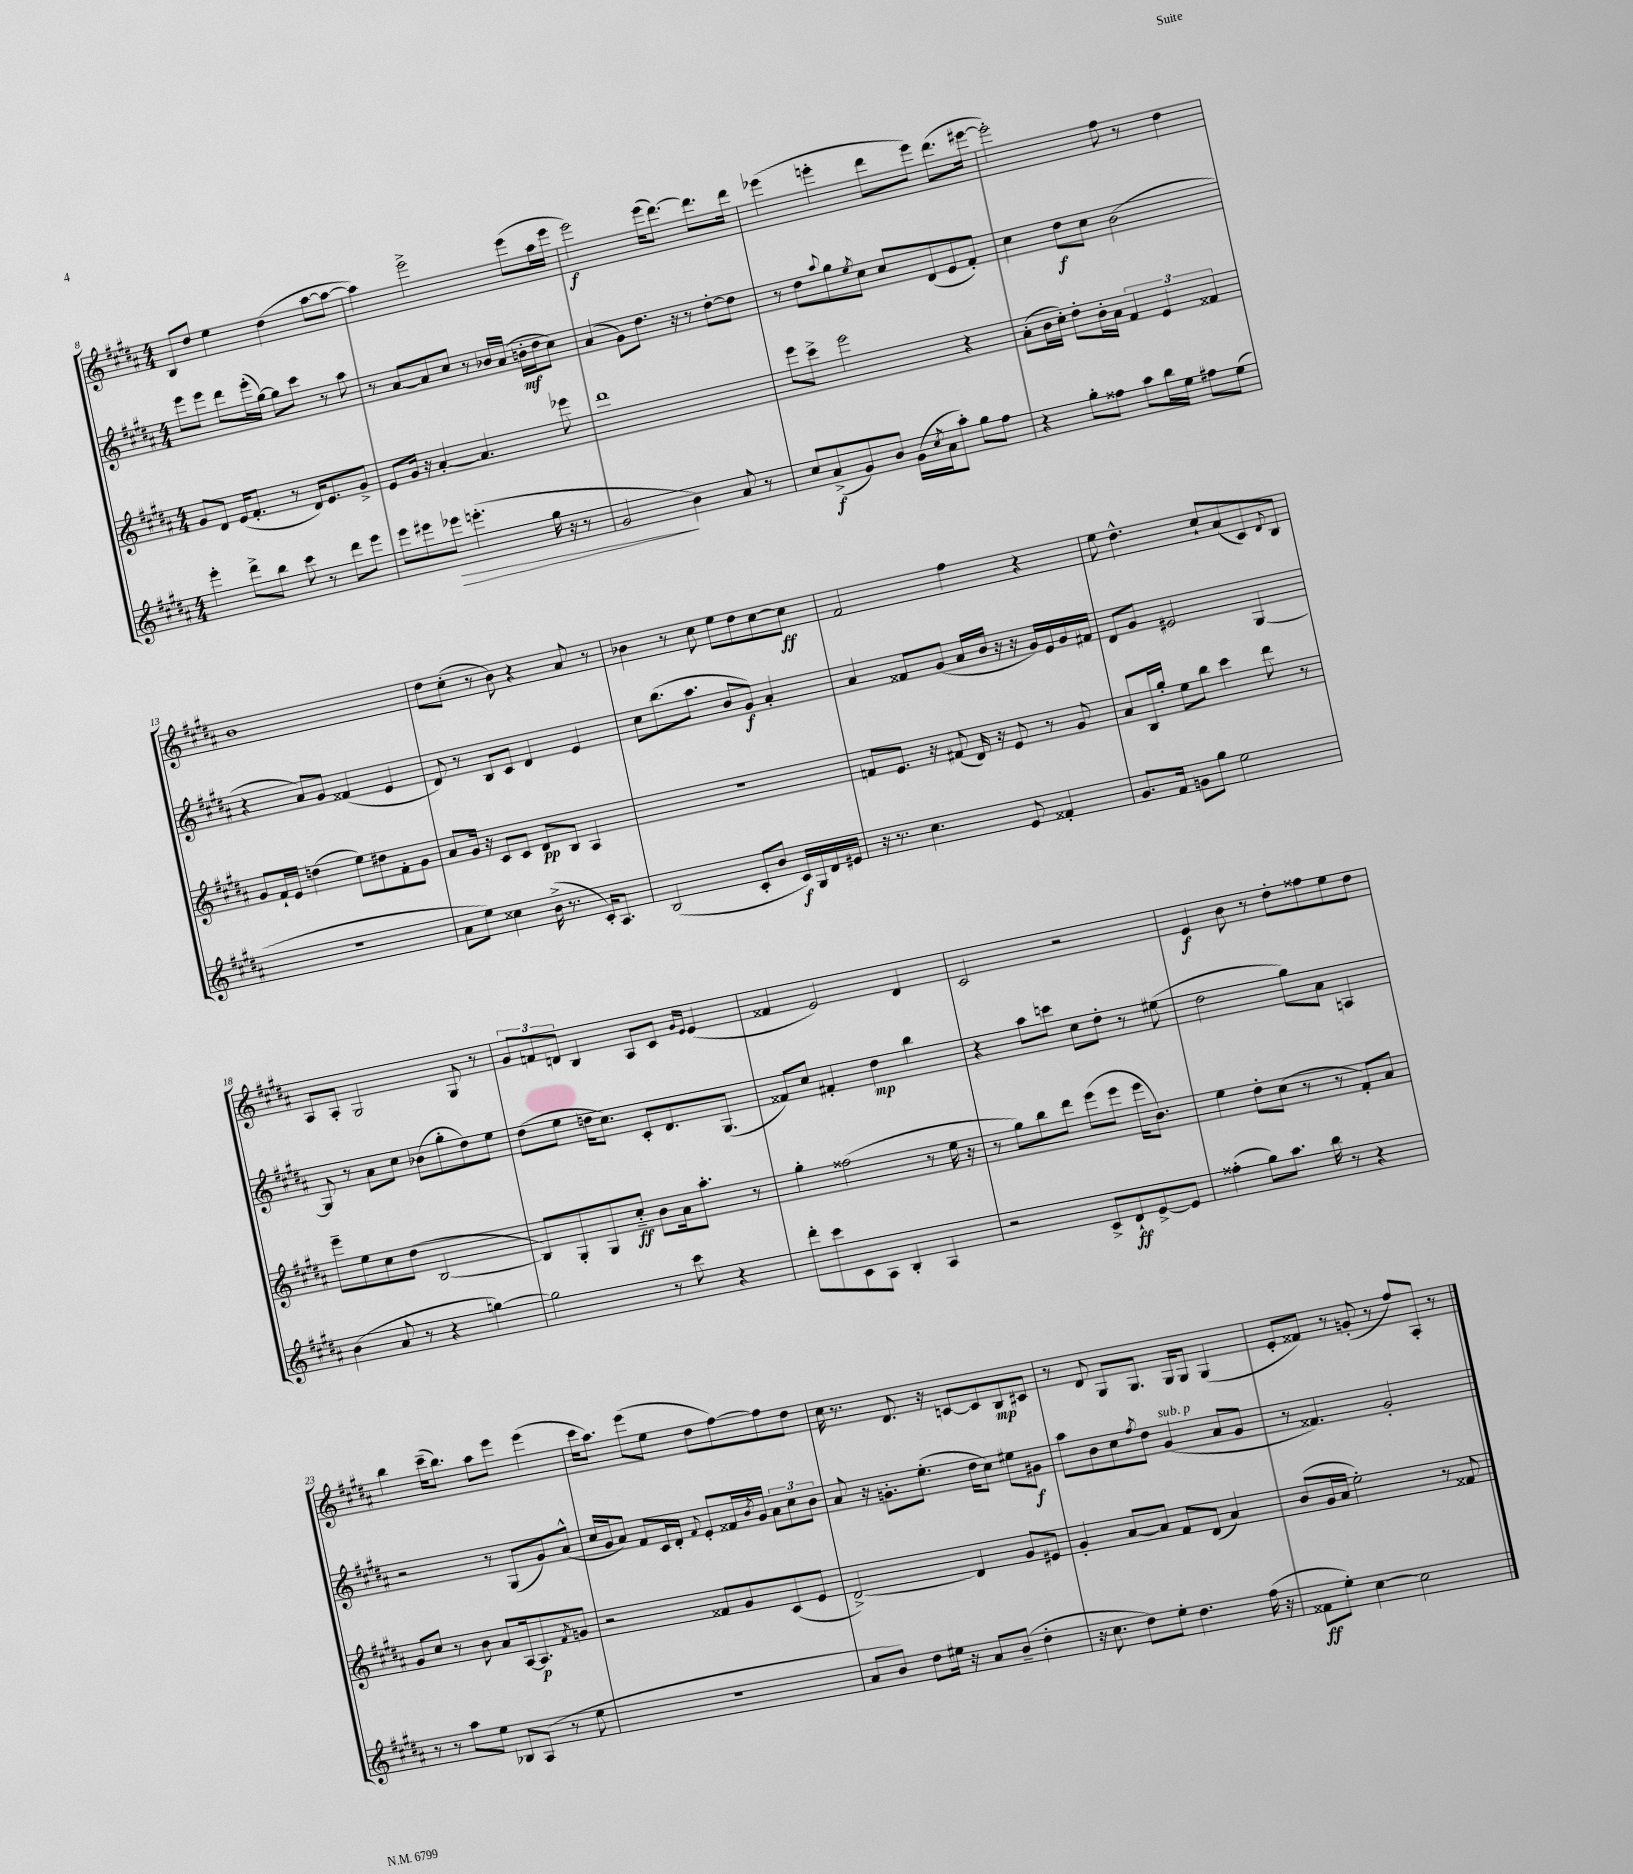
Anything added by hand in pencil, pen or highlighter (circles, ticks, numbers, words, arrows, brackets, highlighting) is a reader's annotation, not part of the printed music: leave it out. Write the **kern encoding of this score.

**kern	**kern	**kern	**kern
*staff4	*staff3	*staff2	*staff1
*clefG2	*clefG2	*clefG2	*clefG2
*k[f#c#g#d#a#]	*k[f#c#g#d#a#]	*k[f#c#g#d#a#]	*k[f#c#g#d#a#]
*M4/4	*M4/4	*M4/4	*M4/4
4eee'	8g#	8eee	8B
.	8d#	8eee	8dd#
8ddd#^	(16e	8ddd#	4ee
.	8.f#'	.	.
8bb	.	(16eee'	.
.	.	[16gg#)	.
8ccc#	8r	8gg#]	(4dd#
8r	16d#)	8ccc#	.
.	8.e	.	.
8ddd#	.	8r	[8aa#
8eee	8g#^	8aa#	8aa#_
=	=	=	=
8eee	8e	8r	4aa#])
8eee#	16g#	[8a#	.
.	16r	.	.
8eee-	[4a#'	8a#]	2eee^
(4.eee'	.	8cc#	.
.	4.a#]	8r	.
.	.	16b-	.
.	.	(16a#	.
16gg#	.	16b'	(8eee
16r	.	16dd#	.
8r	8eee-	8cc#)	16aa#
.	.	.	16eee
=	=	=	=
2g#	1ddd#	(4a#	2eee)
.	.	8g#)	.
.	.	8.dd#	.
4b)	.	.	(16eee
.	.	16r	[8.ddd#)
.	.	8r	.
8a#	.	[8dd#'	8.ddd#]
8r	.	8dd#]	.
.	.	.	16ddd#
=	=	=	=
8cc#	8eee	8r	(4eee-
(8a#^	8ccc#^	8dd#	.
.	.	8qqaa#	.
8g#)	2eee	8gg#	4eee'
.	.	8qee	.
8b	.	8cc#	.
(16g#	.	8cc#	8ddd#
8qcc#	.	.	.
16a#	.	.	.
8aa#')	.	(8d#	8eee)
8gg#	4r	8e	(8.ddd#
8ff#	.	8f#')	.
.	.	.	[16eee#
=	=	=	=
4r	(8a#'	4cc#	2eee#'])
.	16b	.	.
.	16cc#')	.	.
8gg#'	8dd#'	8dd#	.
8ff##	16b'	8cc#	.
.	16a#	.	.
8aa#	6f#	(2b	8ff#
16bb	.	.	8r
.	6e	.	.
16ee	.	.	.
8ff#	.	.	4dd#
.	6f##	.	.
(8ee	.	.	.
=	=	=	=
1r	8g#	4r	1b
.	16f#`	.	.
.	16e	.	.
.	(4dd	8a#)	.
.	.	8g#	.
.	8ee)	(4f##	.
.	8dd#	.	.
.	8f#'	4e	.
.	8g#	.	.
=	=	=	=
8a#	8a#	8d#)	8dd#
8ee)	16g#	8r	(8cc#'
.	16r	.	.
4cc##	8c#	8B	8r
.	8c#	8c#	8b)
(16b^	8d#	4d#	4r
8.r	.	.	.
.	8B	.	.
16c#')	4A#	4e	8a#
8.A#	.	.	.
.	.	.	8r
=	=	=	=
(2B	1r	8cc#	4b-
.	.	(8.bb	.
.	.	.	8r
.	.	8.aa#	.
.	.	.	8cc#
8c#'	.	8b	8ee
8b	.	8g#)	8dd#
16c#)	.	4a#'	[8cc#
16G#	.	.	.
16d#	.	.	8cc#]
16e#	.	.	.
=	=	=	=
16r	8f	4a#	2f#
8.r	.	.	.
.	8.e	.	.
4.cc#	.	8f##	.
.	16r	.	.
.	(8f#	(8g#	.
.	16d#)	16a#	4ff#
.	16r	16b	.
8e	8e	16r	.
.	.	16r	.
4f##'	8r	16g#)	4r
.	.	16e	.
.	8g#	16g#	.
.	.	16f#	.
=	=	=	=
8.g#	8a#	8d#	8ee
.	16B	8g#	4.dd#^^
16f#	16gg#'	.	.
8g	8ee	2e#	.
8gg#	8bb	.	.
2ee	4ccc#	.	8cc#`
.	.	.	(8a#
.	8ddd#	[4G#	8c#)
.	.	.	8qqd#
.	8r	.	8B
=	=	=	=
(4b	8eee~	8G#]	8A#
.	8ee	8r	8A#'
8a#	8cc#	8a#	2G#
8r	(8dd#	8cc#	.
4r	[2B	(8b-	.
.	.	8gg#'	.
[4gg)	.	8dd#)	8G#
.	.	8ee	8r
=	=	=	=
2gg]	8B])	(8dd#	12g#
.	.	.	12f
.	8G#'	8ee	.
.	.	.	12d
.	8G#	16dd	4B
.	.	8.cc#)	.
.	8cc#'~	.	.
8r	8b	8c#'	8A#
8ccc#	16a#	8.d#	8c#
.	8.aa#'	.	.
.	.	.	16qqg#
.	.	.	16qqe
4r	.	.	(4e
.	.	(8.G#	.
.	8r	.	.
=	=	=	=
8ddd#'	4gg#'	8f##)	4f##
8ccc#	.	8cc#	.
8c#	(2ff##	4f#'	2e)
8A#	.	.	.
4B'	.	4dd#	.
4A#	8r	4bb	4d#
.	16ee	.	.
.	16r	.	.
=	=	=	=
2r	8r	4r	2c#
.	8gg#)	.	.
.	8bb	8aa#	.
.	8ddd#	8ccc	.
8c#^	(8eee	8cc#	2r
8d#`	8eee	8dd#'	.
[8e^	16eee	8r	.
.	8.b)	.	.
8e]	.	(8ee#	.
=	=	=	=
(4ff##'	4ee	2dd#	4e
8gg#)	8dd#'	.	8b
8.aa#	(8cc#	.	8r
.	8r	8gg#)	8dd#'
16bb	.	.	.
8r	8r	8a#	8ff##
4r	8f#')	4A	8ee
.	8a#	.	8dd#
=	=	=	=
8r	8g#	2r	4bb
8r	8cc#	.	.
8aa#	8r	.	(16ccc#~
.	.	.	8.bb)
8ee	8b	.	.
8B-	8a#	8r	8aa#
(8A#	[16A#	(8G#	8eee
.	8.A#]	.	.
8r	.	8g#)	(4eee
.	8qf#	.	.
8ee	8g	(8a#^^	.
=	=	=	=
1r	2r	16cc#	16ccc#
.	.	16g#	8.aa#)
.	.	8a#)	.
.	.	8f#	(8eee
.	.	16c#	8ee
.	.	16d#'	.
.	.	8qqf#	.
.	8f##	8e'	8dd#
.	8g#	16f##	[8ff#)
.	.	8qb	.
.	.	16g#	.
.	(8c#	12a#	8ff#]
.	.	12cc#	.
.	8e	.	8dd#
.	.	12b	.
=	=	=	=
8a#	[2d#^)	8a#	16cc#
.	.	.	8.r
8b)	.	16r	.
.	.	8.g'	.
8dd#	.	.	8.d#
16ee#	.	(8.ee'	.
16r	.	.	16r
8a#	4d#]	.	[8c
.	.	16dd#	.
(8b~	.	8cc#)	8c]
4dd#'	8g#	8ee#	8B
.	8e#	8g#	8c#
=	=	=	=
16r	4g#'	8aa#	8r
8.cc#	.	.	.
.	.	8b	8d#
8dd#)	[8a#	8cc#	8G#
.	.	8qff#	.
8ee'	8a#]	8dd#	8.G#
4.dd#	8f#	(4g#	.
.	.	.	16G#
.	(8d#	.	8G#
.	4a#)	8a#	(4G#
(16ff#	.	8g#	.
16r	.	.	.
=	=	=	=
8f##	(8b	8r	8e'
8ee')	16g#	4.f##)	8f##)
.	16a#	.	.
[4cc#	2ee')	.	8r
.	.	.	(8g'
2cc#]	.	2g#'	8r
.	.	.	8ff#)
.	8r	.	8A#'
.	8f##	.	8r
==	==	==	==
*-	*-	*-	*-
